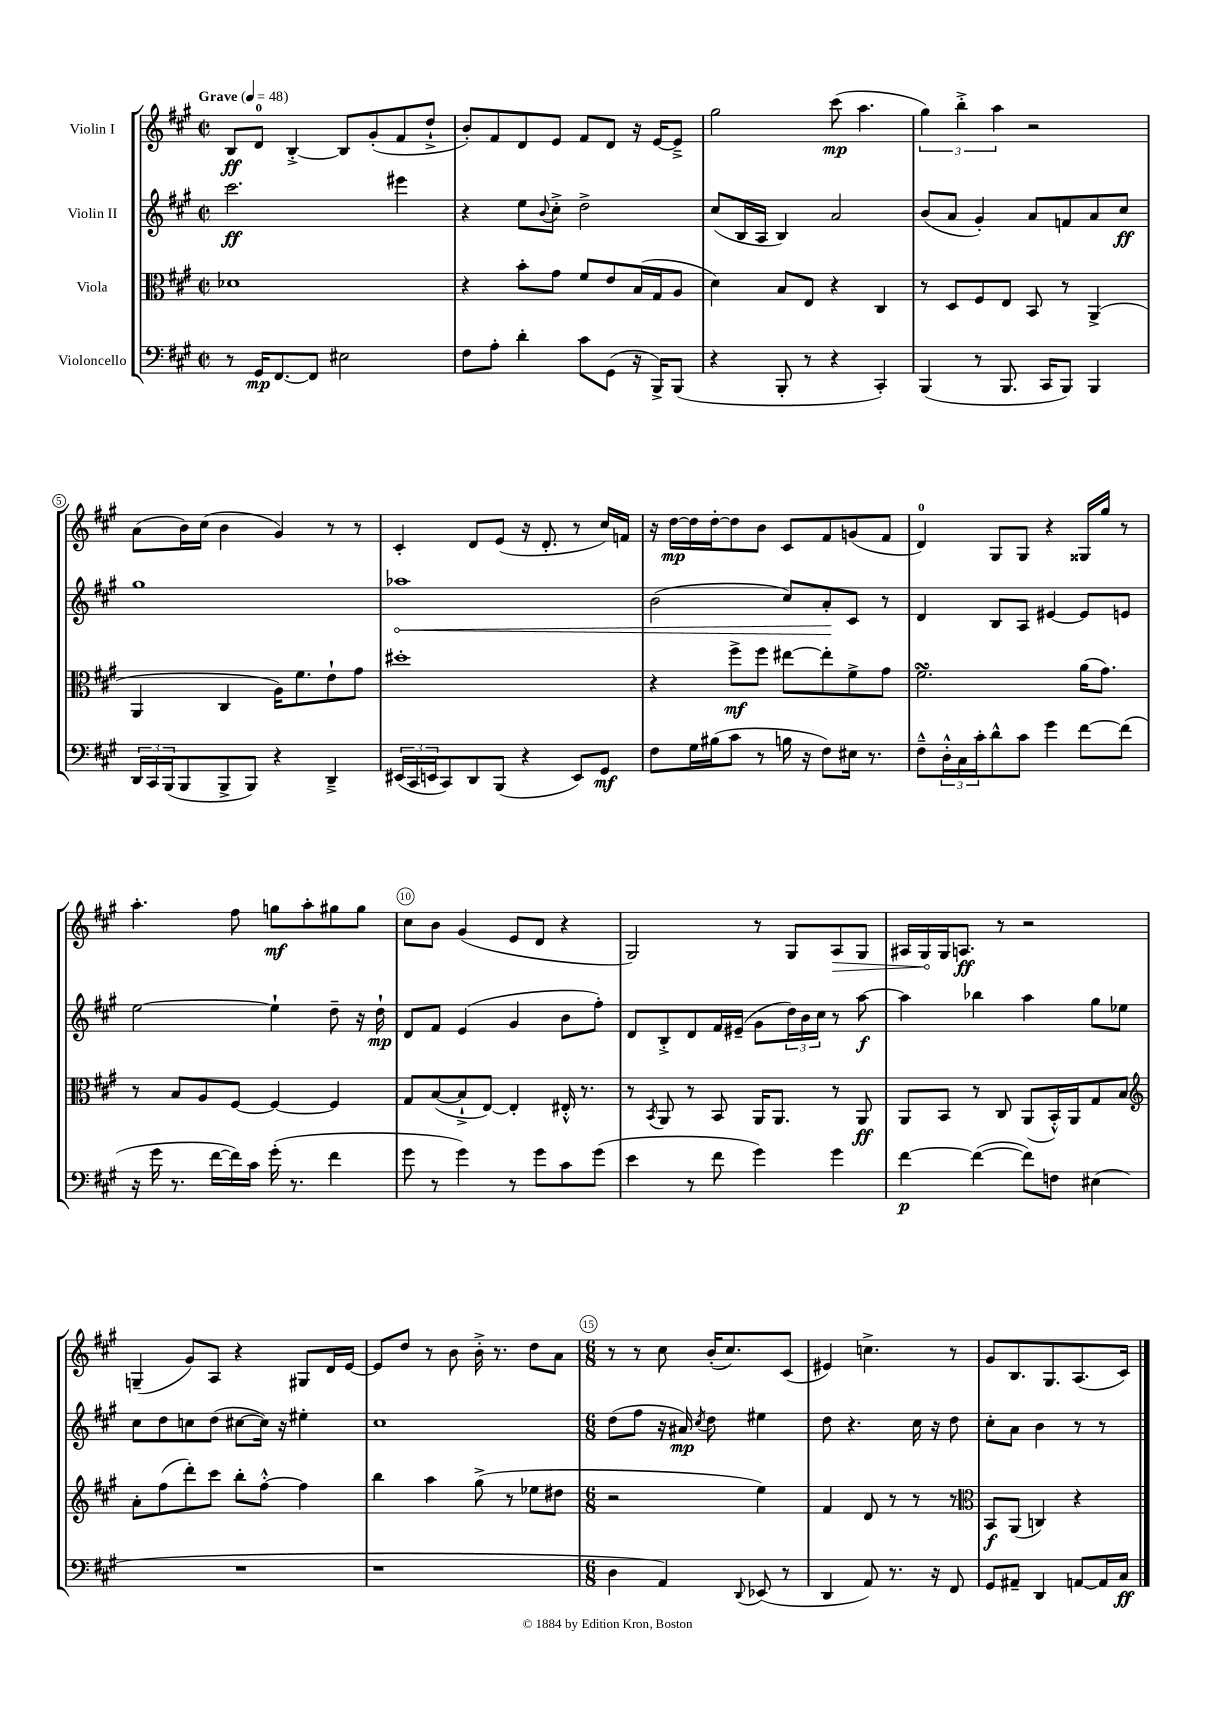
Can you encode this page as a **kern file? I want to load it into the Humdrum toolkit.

**kern	**kern	**kern	**kern
*staff4	*staff3	*staff2	*staff1
*clefF4	*clefC3	*clefG2	*clefG2
*k[f#c#g#]	*k[f#c#g#]	*k[f#c#g#]	*k[f#c#g#]
*M2/2	*M2/2	*M2/2	*M2/2
*met(c|)	*met(c|)	*met(c|)	*met(c|)
*MM48	*MM48	*MM48	*MM48
8r	1d-	2.ccc#\	8B/L
16GG#/LK	.	.	8d/J
[8.FF#/	.	.	.
.	.	.	[4B'^/
8FF#/]J	.	.	.
2E#\	.	.	8B/]L
.	.	.	(8g#'/
.	.	4eee#\	8f#/
.	.	.	8dd`^/J
=	=	=	=
8F#\L	4r	4r	8b'/L)
8A'\J	.	.	8f#/
4d'\	8b'\L	8ee\L	8d/
.	.	8qqb/	.
.	8g#\J	8cc#'^\J	8e/J
8c#\L	8f#/L	2dd^\	8f#/L
(8GG#\J	8e/	.	8d/J
16r	(16B/L	.	16r
16BBB^/LK)	16G#/J	.	[16e/LK
(8BBB/J	8A/J	.	8e~^/]J
=	=	=	=
4r	4d\)	(8cc#/L	2gg#\
.	.	16B/L	.
.	.	16A/JJ	.
8BBB'/	8B/L	4B/)	.
8r	8E/J	.	.
4r	4r	2a/	(8ccc#\
.	.	.	4.aa\
4CC#'/)	4C#/	.	.
=	=	=	=
(4BBB/	8r	(8b/L	6gg#\)
.	8D/L	8a/J	.
.	.	.	6bb'^\
8r	8F#/	4g#'/)	.
.	.	.	6aa\
8.BBB/	8E/J	.	.
.	8BB/	8a/L	2r
16CC#/LK	.	.	.
8BBB/J)	8r	8f/	.
4BBB/	(4AA^/	8a/	.
.	.	8cc#/J	.
=	=	=	=
24DD/LL	4AA/	1gg#	(8a\L
24CC#/	.	.	.
(24BBB/J	.	.	.
8BBB/	.	.	16b\L)
.	.	.	(16cc#\JJ
8BBB^/	4C#/	.	4b\
8BBB/J)	.	.	.
4r	16A\LK)	.	4g#/)
.	8.f#\	.	.
4DD~^/	8e`\	.	8r
.	8g#\J	.	8r
=	=	=	=
(24EE#/LL	1dd#'	1aa-	4c#'/
24CC#/	.	.	.
24EE/J	.	.	.
8CC#/)	.	.	.
8DD/	.	.	8d/L
(8BBB/J	.	.	(8e/J
4r	.	.	16r
.	.	.	8.d'/
8EE/L)	.	.	8r
8GG#/J	.	.	16cc#/LL)
.	.	.	16f/JJ
=	=	=	=
8F#\L	4r	(2b\	16r
.	.	.	[16dd\LL
16G#\L	.	.	16dd\]
(16B#\J	.	.	[16dd'\J
8c#\J	8ff#^\L	.	8dd\]
8r	8ff#\J	.	8b\J
16B\	[8ee#\L	8cc#/L)	8c#/L
16r	.	.	.
8F#\L)	8ee#'\]	8a'/	8f#/
16E#\Jk	8f#^\	8c#/J	(8g/
8.r	.	.	.
.	8g#\J	8r	8f#/J
=	=	=	=
8F#~^^\L	2.f#\	4d/	4d/)
24D'^^\L	.	.	.
24C#\	.	.	.
24c#'\J	.	.	.
8d^^\	.	8B/L	8G#/L
8c#\J	.	8A/J	8G#/J
4g#\	.	[4e#/	4r
[8f#\L	(16a\LK	8e#/]L	16G##/LL
.	8.g#\J)	.	16gg#/JJ
(8f#\]J	.	8e/J	8r
=	=	=	=
16r	8r	[2ee\	4.aa'\
16g#\	.	.	.
8.r	8B/L	.	.
.	8A/	.	.
[16f#\LL	.	.	.
16f#\])	[8F#/J	.	8ff#\
16c#\JJ	.	.	.
(16g#'\	4F#/_	4ee`\]	8gg\L
8.r	.	.	.
.	.	.	8aa'\
4f#\	4F#/]	8dd~\	8gg#\
.	.	16r	8gg#\J
.	.	16dd`\	.
=	=	=	=
8g#\	8G#/L	8d/L	8cc#\L
8r	([8B/	8f#/J	8b\J
4g#\)	8B`^/]	(4e/	(4g#/
.	[8E/J)	.	.
8r	4E'/]	4g#/	8e/L
8g#\L	.	.	8d/J
8c#\	16E#'^^/	8b\L	4r
.	8.r	.	.
(8g#\J	.	8ff#'\J)	.
=	=	=	=
4e\	8r	8d/L	2G#/)
.	8qBB/	.	.
.	8AA/	8B'^/	.
8r	8r	8d/	.
8f#\	8BB/	16f#/L	.
.	.	(16e#~/JJ	.
4g#\)	16AA/LK	8g#\L	8r
.	8.AA/J	.	.
.	.	24dd\L)	8G#/L
.	.	24b\	.
.	.	24cc#\JJ	.
4g#\	8r	8r	8A/
.	8AA/	[8aa\	8G#/J
=	=	=	=
[4f#\	8AA/L	4aa\]	16A#/LL
.	.	.	16G#/
.	8BB/J	.	16G#/J
.	.	.	8.A/J
(4f#\_	8r	4bb-\	.
.	8C#/	.	8r
8f#\]L)	(8AA/L	4aa\	2r
8F\J	16BB'^^/L)	.	.
.	16AA/J	.	.
(4E#\	8G#/	8gg#\L	.
.	8B/J	8ee-\J	.
=	=	=	=
*	*clefG2	*	*
1r	8a'\L	8cc#\L	(4G~/
.	(8ff#\	8dd\	.
.	8ddd'\)	8cc\	8g#/L)
.	8ccc#\J	(8dd\J	8A/J
.	8bb'\L	[8cc#\L	4r
.	[8ff#'^^\J	16cc#\]Jk)	.
.	.	16r	.
.	4ff#\]	4ee#'\	8G#/L
.	.	.	16d/L
.	.	.	[16e/JJ
=	=	=	=
1r	4bb\	1cc#	8e/]L
.	.	.	8dd/J
.	4aa\	.	8r
.	.	.	8b\
.	(8gg#^\	.	16b'^\
.	.	.	8.r
.	8r	.	.
.	8ee-\L	.	8dd\L
.	8dd#\J	.	8a\J
=	=	=	=
*M6/8	*M6/8	*M6/8	*M6/8
4D\	2r	(8dd\L	8r
.	.	8ff#\J	8r
4AA/)	.	16r	8cc#\
.	.	16a#/)	.
.	.	8qcc#/	.
.	.	8dd\	(16b'/LK
.	.	.	8.cc#/)
8qqDD/	.	.	.
(8EE-/	4ee\)	4ee#\	.
8r	.	.	(8c#/J
=	=	=	=
4DD/	4f#/	8dd\	4e#/)
.	.	4.r	.
8AA/)	8d/	.	4.cc^\
8.r	8r	.	.
.	8r	16cc#\	.
16r	.	16r	.
8FF#/	8r	8dd\	8r
=	=	=	=
*	*clefC3	*	*
8GG#/L	8BB/L	8cc#'\L	8g#/L
8AA#~/J	(8AA/J	8a\J	8.B/
4DD/	4C/)	4b\	.
.	.	.	8.G#/
[8AA/L	4r	8r	(8.A/
16AA/]L	.	8r	.
16C#/JJ	.	.	16c#/Jk)
==	==	==	==
*-	*-	*-	*-
